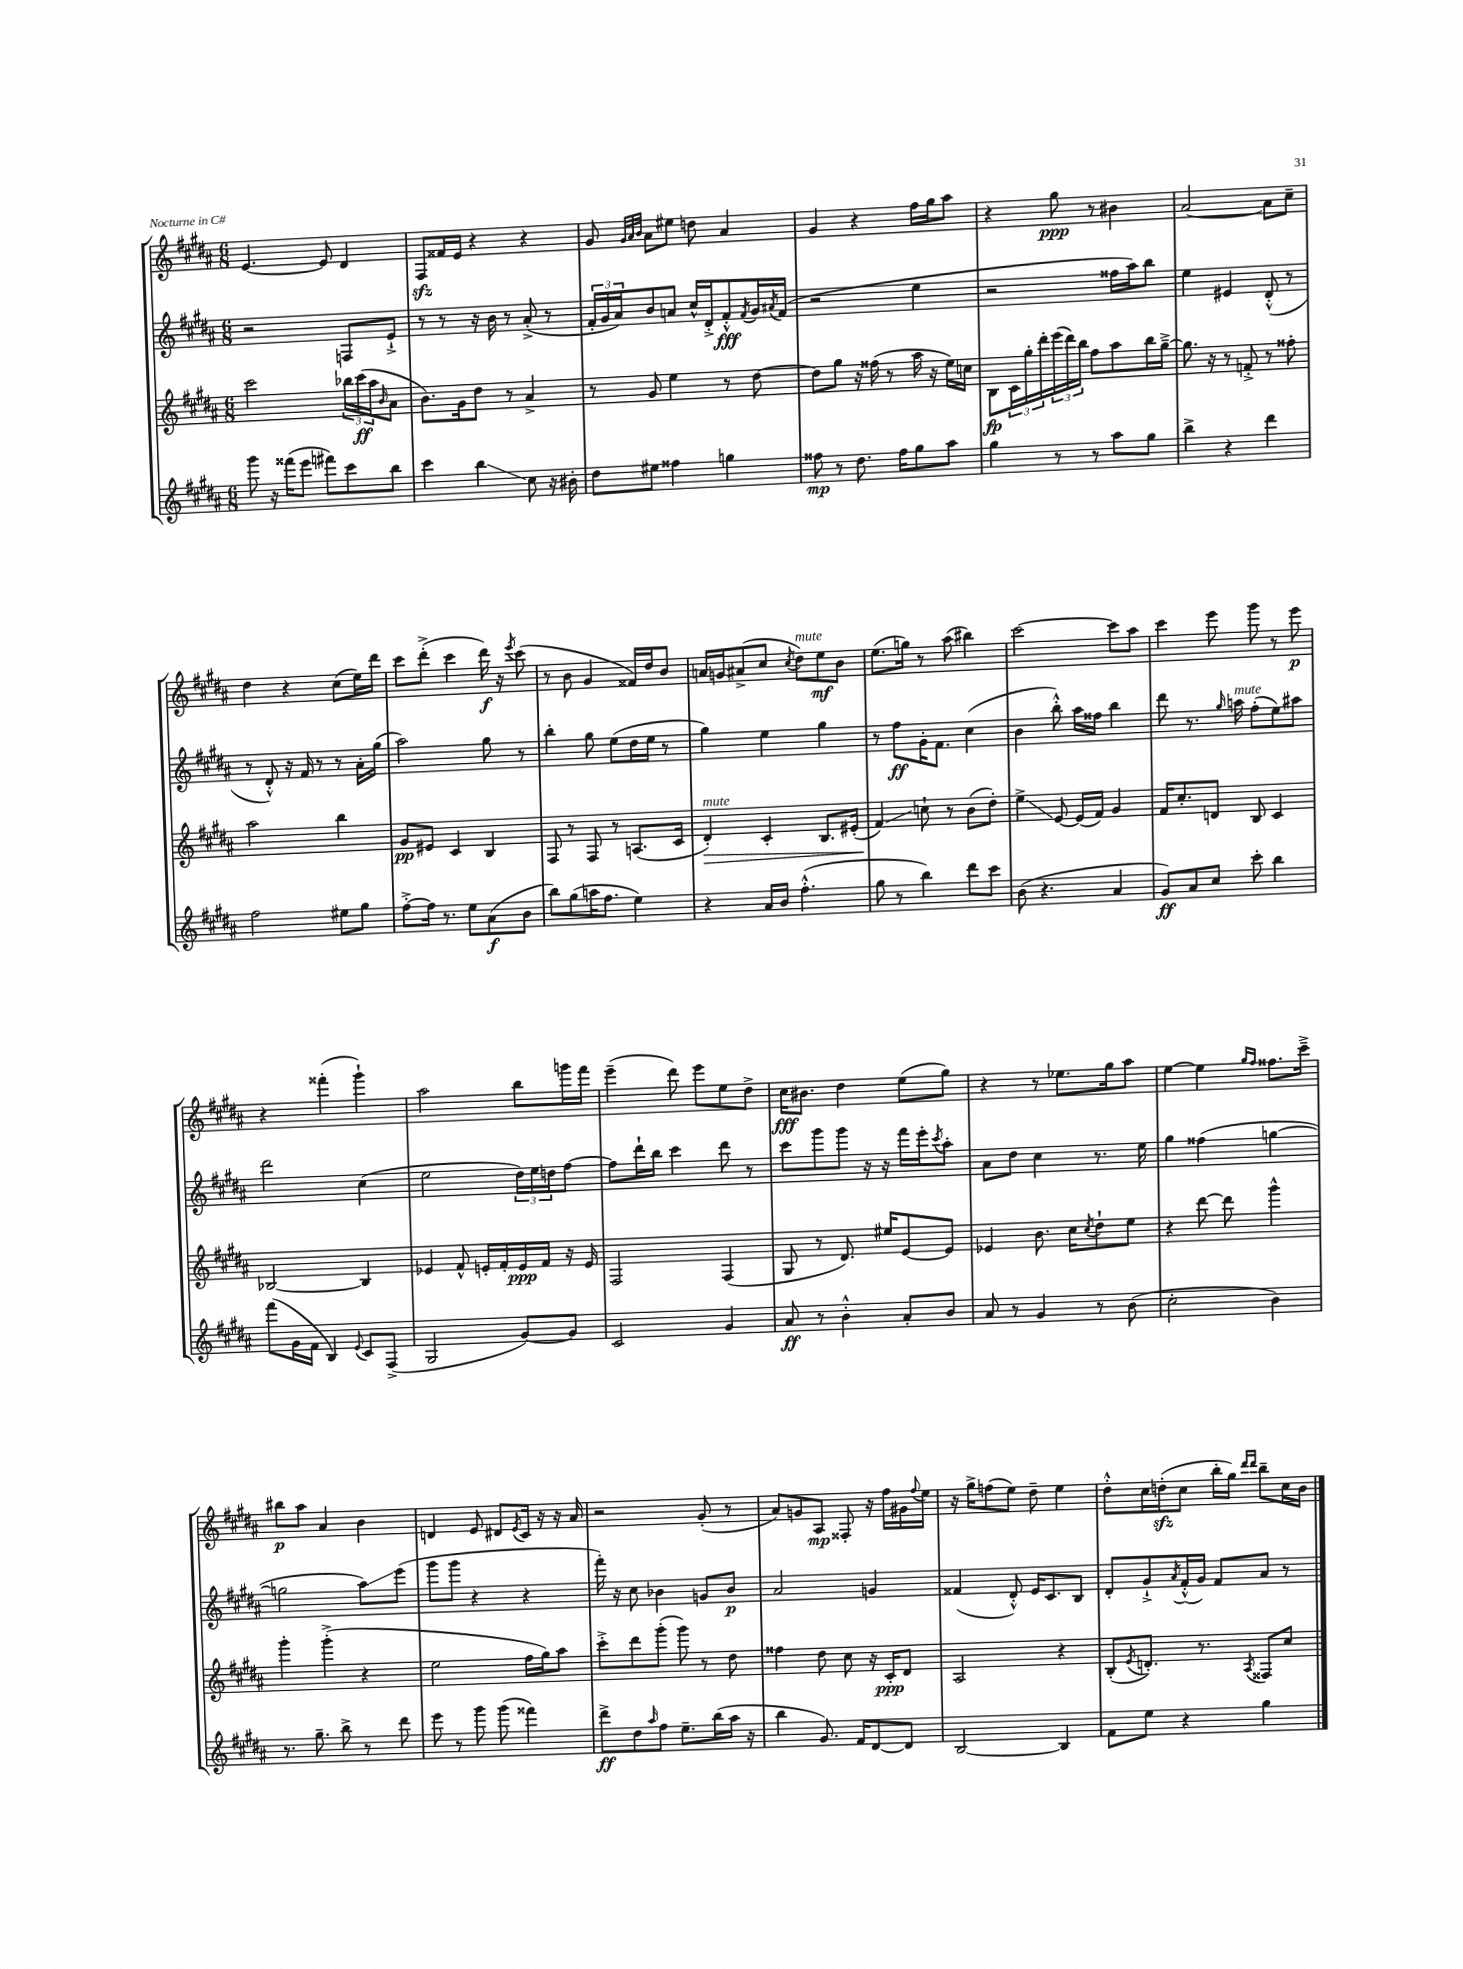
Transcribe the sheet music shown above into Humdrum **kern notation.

**kern	**kern	**kern	**kern
*staff4	*staff3	*staff2	*staff1
*clefG2	*clefG2	*clefG2	*clefG2
*k[f#c#g#d#a#]	*k[f#c#g#d#a#]	*k[f#c#g#d#a#]	*k[f#c#g#d#a#]
*M6/8	*M6/8	*M6/8	*M6/8
8ggg#	2ccc#	2r	[4.e
16r	.	.	.
(16fff##	.	.	.
8eee	.	.	.
8fff#)	.	.	8e]
8ccc#	24bb-	8F	4d#
.	(24ccc#	.	.
.	24aa#	.	.
.	16qqb	.	.
8bb	8a#	8e`^	.
=	=	=	=
4ccc#	8.b)	8r	8F#
.	.	8r	16f##
.	16g#	.	16e
4bb	8dd#	16r	4r
.	.	16b	.
.	8r	8r	.
8cc#	4a#^	(8a#'^	4r
16r	.	8r	.
16b#'	.	.	.
=	=	=	=
8dd#	8r	24f#'	8g#
.	.	24g#	.
.	.	24a#)	.
.	.	.	32qqg#
.	.	.	32qqa#
.	.	.	32qqb
8ee#	8g#	8b	8a#
4ff##	4ee	8a	8ee#
.	.	16cc#^^	8dd
.	.	16d#'^	.
4gg	8r	8f#'^^	4a#
.	.	8qf#	.
.	[8dd#	16g#	.
.	.	8qa#	.
.	.	(16f#	.
=	=	=	=
8ff##	8dd#]	2r	4g#
8r	8gg#	.	.
8.dd#	16r	.	4r
.	(16ff##	.	.
.	8r	.	.
16ff##	.	.	.
8gg#	16aa#	4ee	16ff#
.	16r	.	16gg#
8aa#	16ee)	.	8aa#
.	16cc	.	.
=	=	=	=
4gg#	8B	2r	4r
.	24c#	.	.
.	24gg#'	.	.
.	24ddd#'	.	.
8r	(24eee	.	8gg#
.	24ddd#)	.	.
.	24bb	.	.
8r	8ff#	.	8r
8aa#	8aa#	16ff##	4b#
.	.	16aa#)	.
8gg#	16bb	8bb	.
.	[16gg#~^	.	.
=	=	=	=
4bb^	8.gg#]	4ee	[2a#
.	16r	.	.
4r	8r	4e#	.
.	8f'^	.	.
4ddd#	8r	(8d#'^^	8a#]
.	8ff##'	8r	8cc#~
=	=	=	=
2ff#	2aa#	8r	4dd#
.	.	8d#'^^)	.
.	.	16r	4r
.	.	16f#	.
.	.	8r	.
8ee#	4bb	8r	(8cc#
8gg#	.	16a#'	16ee)
.	.	(16gg#	16ddd#
=	=	=	=
[8ff#'^	8g#	2aa#)	8ccc#
16ff#]	8e#	.	(8ddd#'^
8.r	.	.	.
.	4c#	.	4ccc#
8ee	.	.	.
(8a#	4B	8gg#	16ddd#)
.	.	.	16r
.	.	.	8qeee
8b	.	8r	(8ccc#
=	=	=	=
8bb)	8F#	4bb'	8r
(8gg#	8r	.	8b
16aa	8F#	8gg#	4g#
8.ff#	.	.	.
.	8r	(8ee	.
4ee)	(8.A	16dd#	16f##)
.	.	16ee	16dd#
.	.	8r	8b
.	16c#	.	.
=	=	=	=
4r	4d#')	4gg#)	16a
.	.	.	16g
.	.	.	(8a#^
16a#	4c#'	4ee	8cc#
16b	.	.	.
.	.	.	8qcc#
(4.ff#'^^	.	.	8dd#)
.	8.B	4gg#	8ee
.	.	.	8b
.	(16e#'	.	.
=	=	=	=
8gg#	4f#)	8r	(8.ee
8r	.	8ff#	.
.	.	.	16gg)
4bb)	8cc`	16g#'	8r
.	.	8.f#	.
.	8r	.	(8aa#
8ddd#	(8b	(4cc#	4bb#)
8ccc#	8dd#')	.	.
=	=	=	=
(8b	4ee^	4b	[2ccc#
4.r	.	.	.
.	[8e	8bb'^^)	.
.	(16e]	16aa#	.
.	16f#)	16ff##	.
4a#	4g#	4bb	8ccc#]
.	.	.	8aa#
=	=	=	=
8g#)	16f#	8ddd#	4ccc#
.	8.cc#'	.	.
8a#	.	8.r	.
8cc#	8d	.	8eee
.	.	16qqgg#	.
.	.	16aa	.
8ccc#'	8B	(8ff#'	8ggg#
4bb	4c#	8ee)	8r
.	.	8aa#	8eee
=	=	=	=
(8fff#	[2B-	2ddd#	4r
16g#	.	.	.
16f#	.	.	.
4B)	.	.	(4fff##'
8qqe	.	.	.
8c#	4B-]	(4cc#	4ggg#`)
(8F#^	.	.	.
=	=	=	=
2G#	4e-	2ee	2aa#
.	8f#^^	.	.
.	16e'	.	.
.	16f#'	.	.
[8g#)	16e	24dd#)	8bb
.	.	24ee	.
.	16f#	.	.
.	.	24dd	.
8g#]	16r	[8ff#	16ggg
.	16e	.	16fff#
=	=	=	=
2c#	2F#	8ff#]	(4eee~
.	.	16ddd#`	.
.	.	16bb	.
.	.	4ccc#	8ddd#)
.	.	.	8eee
4g#	(4F#	8ddd#	8ee
.	.	8r	8dd#^
=	=	=	=
8a#	8G#	8ccc#	16cc#
.	.	.	8.b#
8r	8r	8ggg#	.
4b'^^	8.d#)	8ggg#	4dd#
.	.	16r	.
.	16ee#	16r	.
8a#'	[8e	16fff#	(8ee
.	.	16eee'	.
.	.	8qccc#	.
8b	8e]	8aa#'	8gg#)
=	=	=	=
8a#	4e-	8a#	4r
8r	.	8dd#	.
4g#	8.b	4cc#	8r
.	.	.	8.ee-
.	16cc#	.	.
.	8qcc#	.	.
8r	8dd#`	8.r	.
.	.	.	16gg#
(8b	8ee	.	8aa#
.	.	16ee	.
=	=	=	=
2cc#'	4r	4gg#	[4ee
.	[8ddd#	(4ff##	4ee]
.	8ddd#]	.	.
.	.	.	16qqgg#
.	.	.	16qqff#
4b)	4ggg#^^	[4gg	8.ff##
.	.	.	16ccc#~^
=	=	=	=
8.r	4ggg#'	2gg]	8bb#
.	.	.	8aa#
8.gg#~	.	.	.
.	(4ggg#'^	.	4a#
8bb^	.	.	.
8r	4r	8aa#)	4b
8ddd#	.	(8eee	.
=	=	=	=
8eee	2ee	8ggg#	4d
8r	.	8ggg#	.
8ggg#	.	4r	8e
(8ggg#	.	.	8d#
.	.	.	8qe
4fff##)	16ff#	4r	16c#
.	16gg#)	.	16r
.	8aa#	.	16r
.	.	.	16a#
=	=	=	=
8ddd#^	8ccc#'^	16fff#')	2r
.	.	16r	.
8dd#	8ddd#	8cc#	.
16qqaa#	.	.	.
8ff#	(8ggg#'	4b-	.
8.ee~	8ggg#)	.	.
.	8r	8g	(8g#'
(16bb	.	.	.
16aa#	8dd#	8b-	8r
16r	.	.	.
=	=	=	=
4bb	4ff##	2a#	8a#)
.	.	.	8g
8.g#)	8dd#	.	8A#
.	8cc#	.	8F##'
16f#	.	.	.
[8d#	16r	4g	16r
.	16c#'	.	16ff#
8d#]	8d#	.	16g#
.	.	.	8qqff#
.	.	.	16ee
=	=	=	=
[2B	2A#	(4f##	16r
.	.	.	16gg#^
.	.	.	(8ff
.	.	8d#'^^)	8ee)
.	.	16e	8dd#~
.	.	8.c#	.
4B]	4r	.	4ee
.	.	8B	.
=	=	=	=
8f#	(8B'	8d#'	8dd#'^^
.	8qe	.	.
8ee	8.d')	8g#`^	16cc#
.	.	.	(16dd'
.	.	8qa#	.
4r	.	(16f#'^^	8cc#
.	8.r	16g#)	.
.	.	8f#	16bb'
.	.	.	16gg#)
.	.	.	16qqddd#
.	8qA#	.	16qqddd#
4gg#	8F##	8a#	8bb~
.	8cc#	8r	16cc#
.	.	.	16b
==	==	==	==
*-	*-	*-	*-
